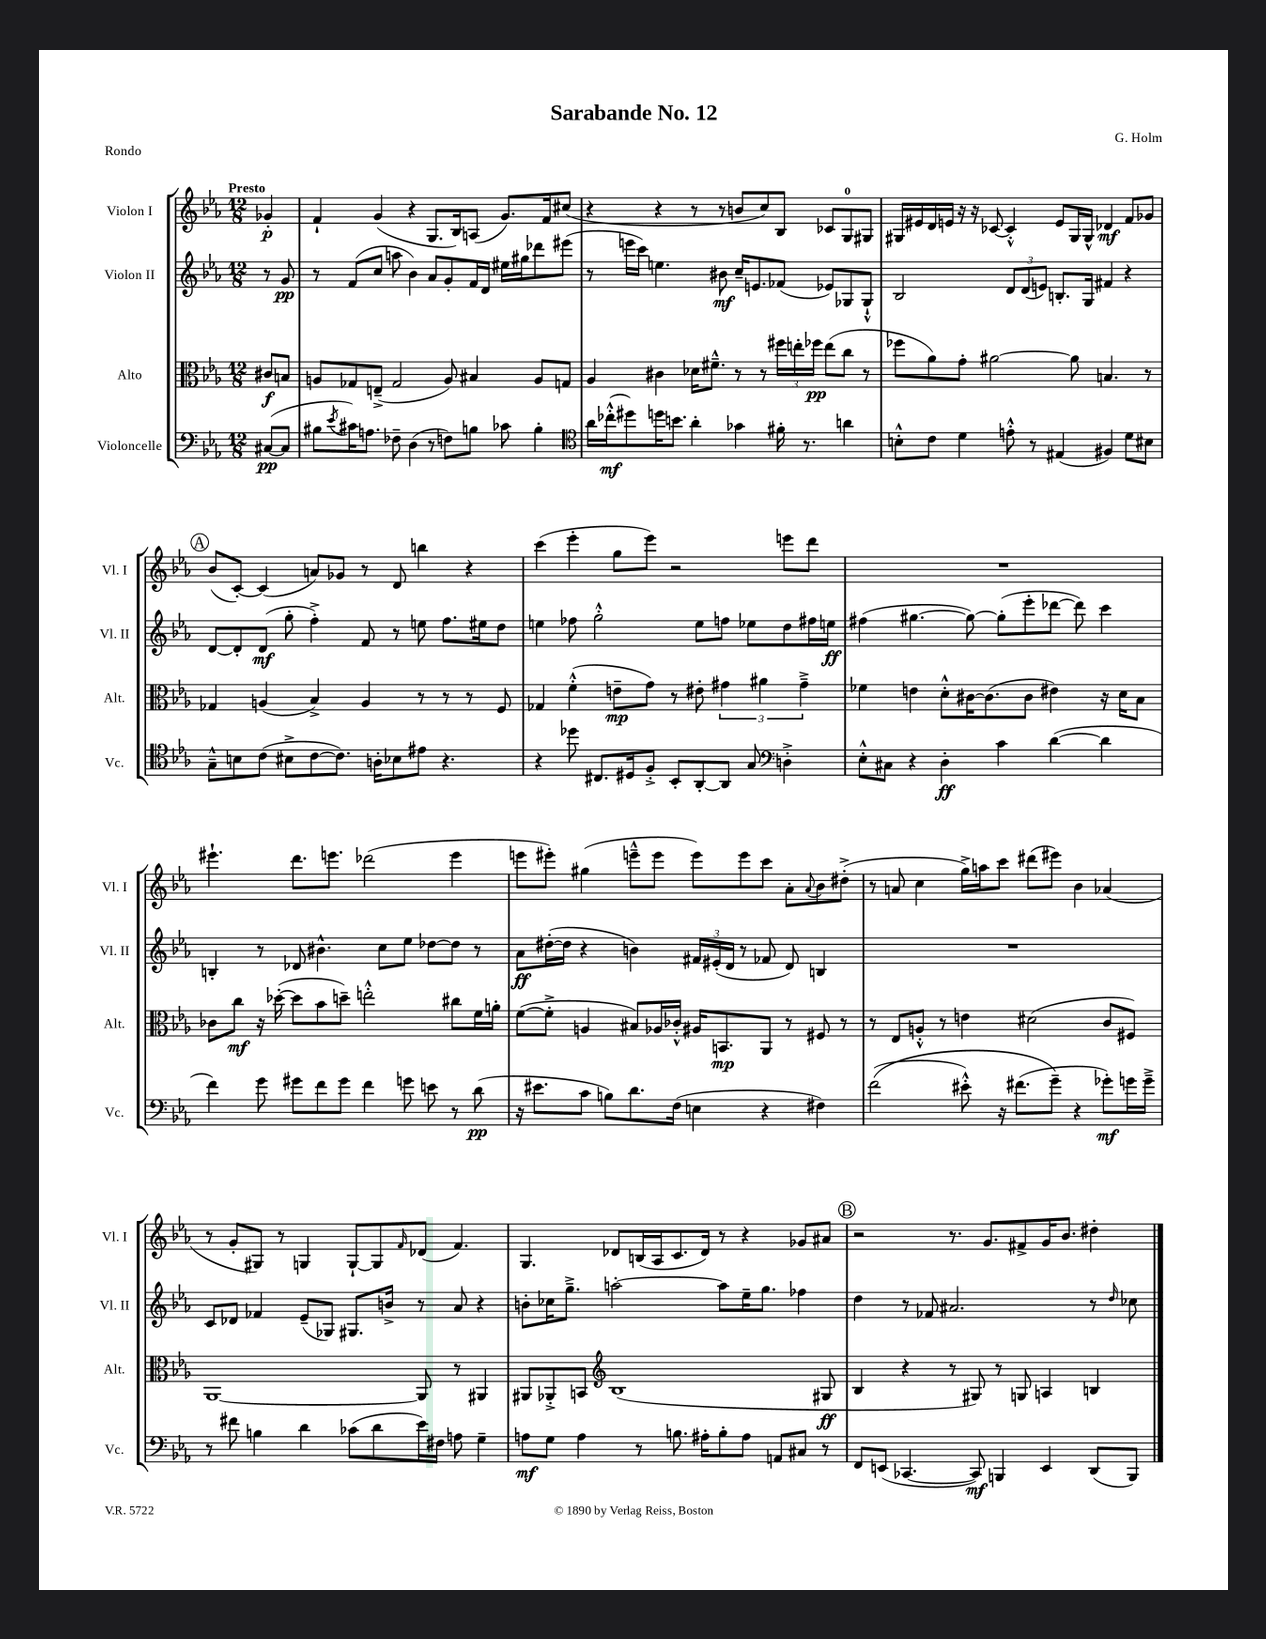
\header { title = "Sarabande No. 12" composer = "G. Holm" piece = "Rondo" }
<<
\new StaffGroup <<
\new Staff = "s0" \with { instrumentName = "Violon I" shortInstrumentName = "Vl. I" } {
    \clef treble \key ees \major \numericTimeSignature \time 12/8 \partial 4 \tempo "Presto"
    ges'4-.\p |
    f'4-! g'4( r4 g8. bes16) a8( g'8.) f'16 cis''8( |
    r4 r4 r8 r8 b'8 c''8) bes8 ces'8 g8-0 gis8 |
    gis16 eis'16 d'16 e'16 r16 r16 ces'8~ ces'4-.-^ e'8 gis16 gis16-^ des'4\mf f'8 ges'8 |
    \mark \markup { \circle "A" } bes'8( c'8~-.) c'4( a'8) ges'8 r8 d'8 b''4 r4 |
    c'''4( ees'''4-. g''8 ees'''8) r2 e'''8 d'''8 |
    R1. |
    eis'''4.-! d'''8. e'''8. des'''2( e'''4 |
    e'''8 eis'''8-.) gis''4( e'''8---^ e'''8 e'''8) e'''8 c'''8 aes'8-. \appoggiatura { aes'8 } bes'8 dis''8-.->( |
    r8 a'8 c''4 g''16->) a''16 c'''8 dis'''8( eis'''8) bes'4 aes'4( |
    r8 g'8-. gis8) r8 g4 g8~-! g8 \grace { f'16 } des'8( f'4.) |
    g4. des'8 b16( aes16 c'8. des'16) r8 r4 ges'8 ais'8 |
    \mark \markup { \circle "B" } r2 r8. g'8. fis'8-> g'16 bes'8. dis''4-. \bar "|." |
}
\new Staff = "s1" \with { instrumentName = "Violon II" shortInstrumentName = "Vl. II" } {
    \clef treble \key ees \major \numericTimeSignature \time 12/8 \partial 4
    r8 g'8\pp |
    r8 f'8( c''8 a''8 bes'4) aes'8 g'8-. f'16 d'16 eis''16 gis''16 des'''8 eis'''8( |
    r8 e'''16 c'''16) e''4. bis'8\mf c''16-- e'8. fes'8( ees'8) ges8 ges8-!-^ |
    bes2 \tuplet 3/2 { d'8 d'8( e'8) } b8.-. g16 fis'4 r4 |
    \mark \markup { \circle "A" } d'8~ d'8-. d'8\mf( g''8-. f''4-.->) f'8 r8 e''8 f''8. eis''16 d''8 |
    e''4 fes''8 g''2-.-^ e''8 f''8 ees''8 d''8 fis''16 e''16\ff |
    fis''4( gis''4.~ gis''8~) gis''8-.( ees'''8-. des'''8~ des'''8) c'''4 |
    b4-. r8 des'8 bis'4.-^ c''8 ees''8 des''8~ des''8 r8 |
    aes'8\ff dis''16~-.( dis''16 r4 b'4) \tuplet 3/2 { fis'16 eis'16-.( d'16 } r8 fes'8 d'8) b4 |
    R1. |
    c'8 des'8 fes'4 ees'8--( ges8) gis8. b'16-> r8 aes'8 r4 |
    b'8-. ces''16 g''8.---> a''2~-. a''8 ees''16-- g''8. fes''4 |
    \mark \markup { \circle "B" } d''4 r8 fes'8 ais'2. r8 \grace { d''16 } ces''8 \bar "|." |
}
\new Staff = "s2" \with { instrumentName = "Alto" shortInstrumentName = "Alt." } {
    \clef alto \key ees \major \numericTimeSignature \time 12/8 \partial 4
    cis'8\f b8 |
    a8 ges8 e8--->( ges2 a8) bis4 a8 g8 |
    aes4 cis'4 des'16 fis'8.---^ r8 r8 \tuplet 3/2 { fis''16 e''16-. fes''16\pp } e''8( c''8 r8 |
    fes''8 aes'8) g'8-. ais'2~ ais'8 b4. r8 |
    \mark \markup { \circle "A" } ges4 a4( bes4->) a4 r8 r8 r8 f8 |
    ges4 f'4-.-^( e'8--\mp g'8) r8 eis'8-. \tuplet 3/2 { gis'4 ais'4 gis'4---> } |
    fes'4 e'4 d'8-.-^ cis'16~ cis'8.( cis'8 eis'4) r16 d'16 bes8 |
    ces'8 c''8\mf r16 des''16~-.( des''8 bes'8 d''8--) e''2-.-^ cis''8 f'16 a'16-. |
    f'8~( f'8-.-> a4 bis8) aes16 ces'16-.-^ ais16 b,8.\mp aes,8 r8 fis8 r8 |
    r8 ees8 a8-.-^ r8 e'4 dis'2( c'8 fis8) |
    aes,1~ aes,8 r8 ais,4 |
    ais,8 aes,8-.-> b,8 \clef treble bes1( gis8\ff |
    \mark \markup { \circle "B" } bes4 r4 r8 gis8) r8 g8 a4 b4 \bar "|." |
}
\new Staff = "s3" \with { instrumentName = "Violoncelle" shortInstrumentName = "Vc." } {
    \clef bass \key ees \major \numericTimeSignature \time 12/8 \partial 4
    cis8~\pp( cis8 |
    bis8 \acciaccatura { ees'8 } cis'16) a8. fes8-- d4( r8 f8) b8 ces'8 b4-. |
    \clef tenor aes'16 ces''16-.-^\mf( dis''8) d''16 b'8. aes'4-. ges'4 fis'16-. r8. a'4 |
    b8-.-^ c'8 d'4 e'8-.-^ r8 eis4( fis4) d'8 bis8 |
    \mark \markup { \circle "A" } g8---^ b8 c'8( bis8-> c'8~ c'8.) a16-. bes8 eis'8 r4. |
    r4 des''8 cis8. dis16 f8-.-> bes,8-. aes,8~-. aes,8 g8 \clef bass d4-.-> |
    ees8-.-^ cis8 r4 d4-.\ff c'4 d'4~( d'4 |
    f'4) g'8 gis'8 f'8 gis'8 f'4 g'8 e'8 r8 d'8\pp( |
    r16 eis'8. c'8 b8) d'8. f16( e4 r4 fis4) |
    f'2(\( eis'8-.-^) r16 fis'8.( g'8--\) r4 ges'8-.\mf) g'16 g'16---> |
    r8 fis'8 b4 d'4 ces'8( d'8 ees'16) fis16 a8 g4-- |
    a8\mf g8 a4 r8 b8. ais16-. b8-. ais8 a,8 cis8 r8 |
    \mark \markup { \circle "B" } f,8 e,8( ces,4.~ ces,8\mf) b,,4 e,4 d,8( b,,8) \bar "|." |
}
>>
>>
\layout { \context { \Score \remove "Bar_number_engraver" } }
